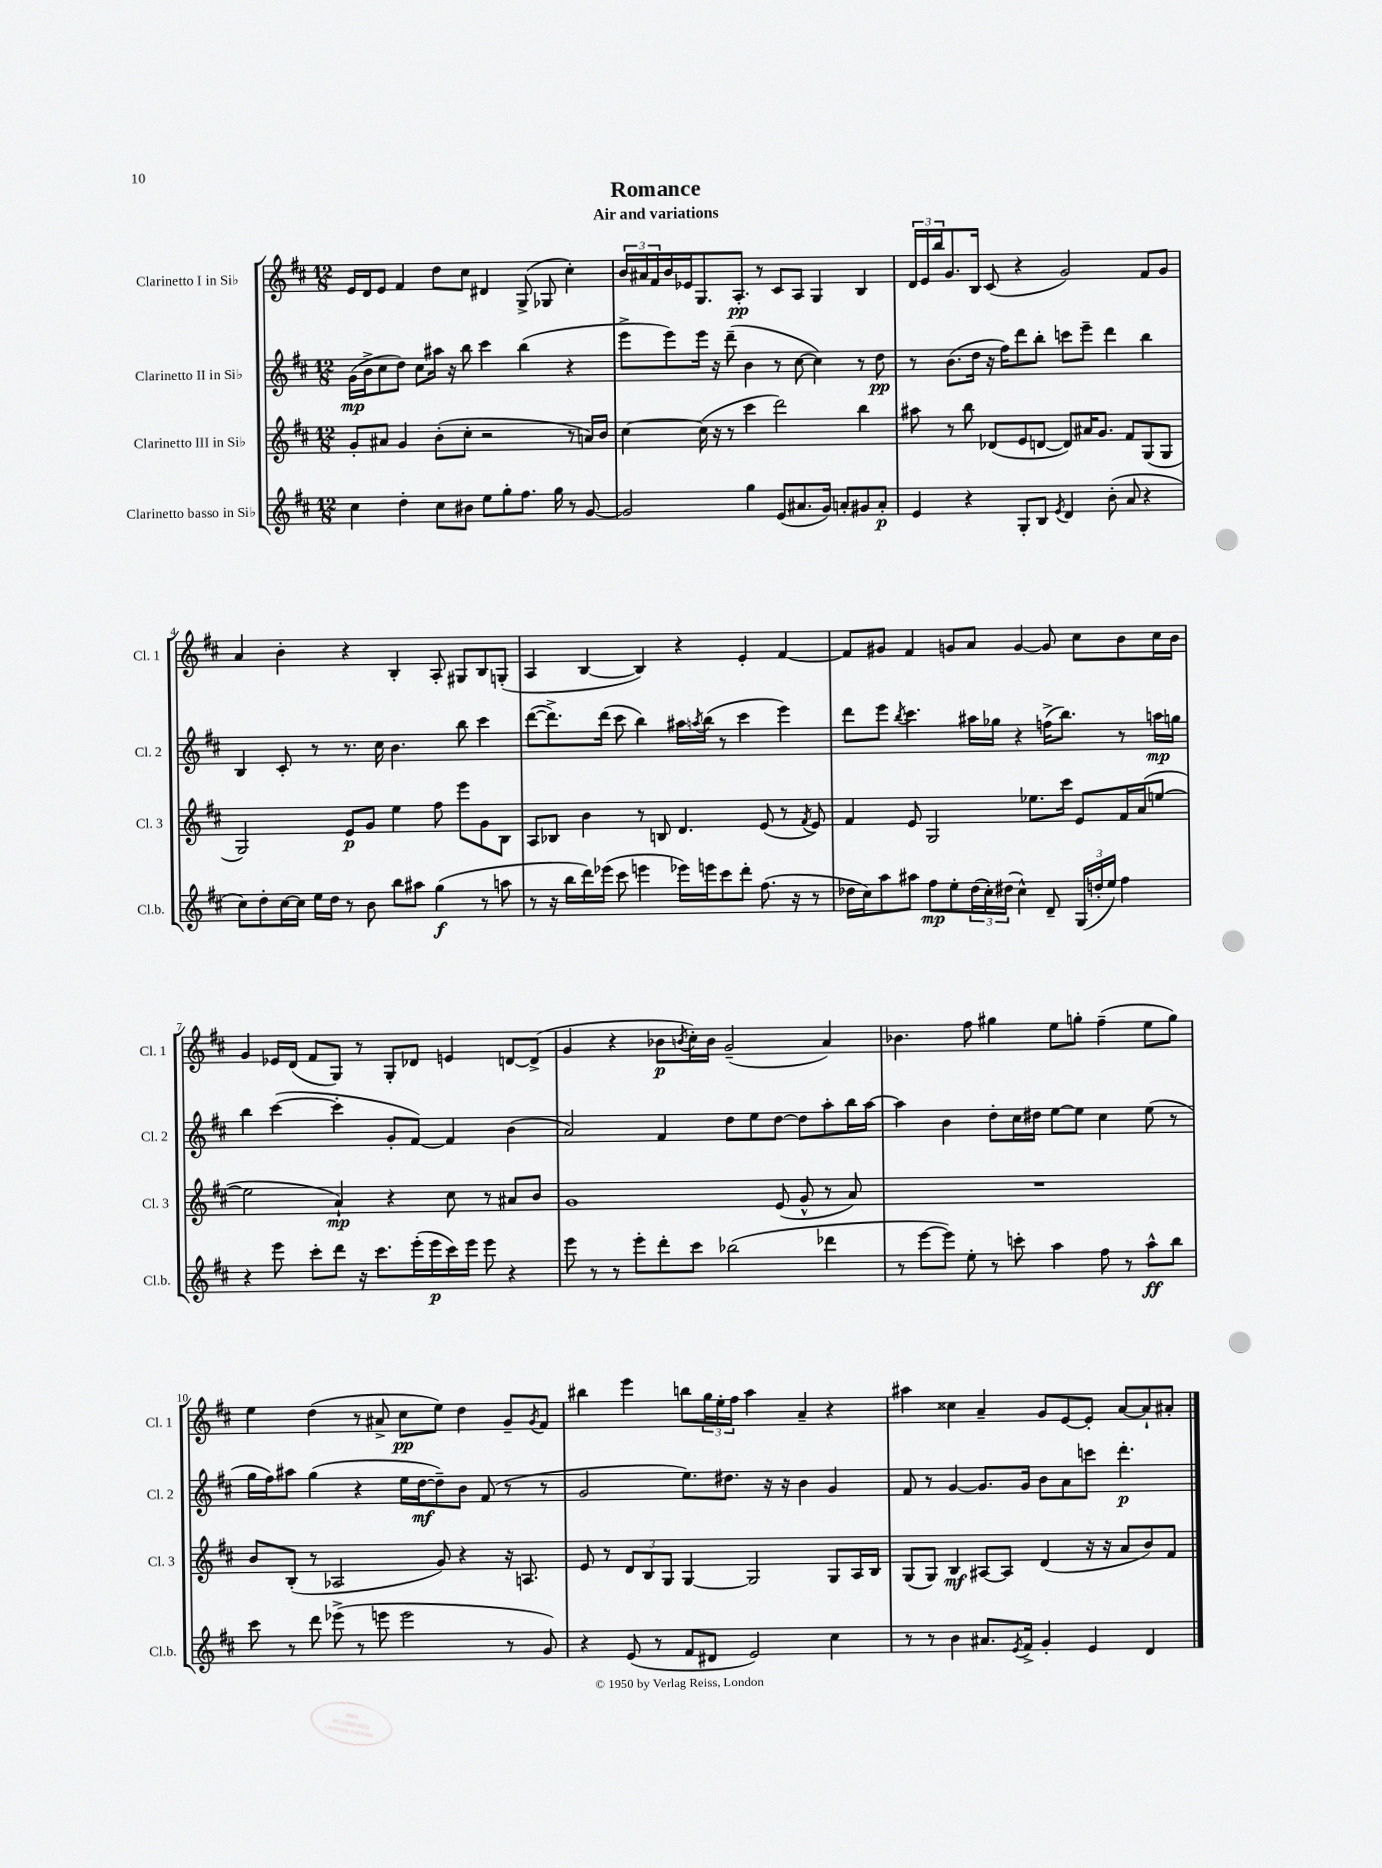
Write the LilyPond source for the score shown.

\header { title = "Romance" subtitle = "Air and variations" }
<<
\new StaffGroup <<
\new Staff = "s0" \with { instrumentName = "Clarinetto I in Sib" shortInstrumentName = "Cl. 1" } {
    \clef treble \key d \major \numericTimeSignature \time 12/8
    e'16 d'16 e'8 fis'4 d''8 cis''8 dis'4 g8->( ges8 cis''4-.) |
    \tuplet 3/2 { b'16 ais'16 fis'16 } b'16 ees'16 g8. a8.-.\pp r8 cis'8 a8 g4 b4 |
    \tuplet 3/2 { d'16 e'16 b''16 } g'8. b16 cis'8( r4 g'2) fis'8 g'8 |
    a'4 b'4-. r4 b4-. a8-. gis8 b8 g8-.( |
    a4 b4~ b4) r4 e'4-. fis'4~ |
    fis'8 gis'8 fis'4 g'8 a'8 g'4~ g'8 cis''8 b'8 cis''16 b'16 |
    g'4 ees'16 d'16( fis'8 g8) r8 g8-. des'8 e'4 d'8~ d'8->( |
    g'4 r4 bes'8\p \acciaccatura { b'8 } cis''16-.) b'16 g'2--( a'4) |
    bes'4. fis''8 gis''4 e''8 g''8-. fis''4--( e''8 g''8) |
    e''4 d''4( r8 ais'8-> cis''8\pp e''8) d''4 g'8-- \acciaccatura { g'8 } fis'8 |
    bis''4 e'''4 b''8 \tuplet 3/2 { g''16 e''16-. fis''16 } a''4 a'4-- r4 |
    ais''4 cisis''4 a'4-- g'8 e'8~ e'8-. a'8~ a'8-! ais'8-. \bar "|." |
}
\new Staff = "s1" \with { instrumentName = "Clarinetto II in Sib" shortInstrumentName = "Cl. 2" } {
    \clef treble \key d \major \numericTimeSignature \time 12/8
    g'16\mp( b'16-> cis''8 d''8) cis''8 ais''16 r16 b''8 cis'''4 b''4( r4 |
    e'''8-> e'''8) e'''16 r16 d'''8--( b'4 r8 cis''8~ cis''4) r8 d''8\pp |
    r8 b'8.( d''16 r16 fis''16) d'''8 b''8-. c'''8 e'''8-- d'''4 b''4 |
    b4 cis'8-. r8 r8. cis''16 b'4. b''8 cis'''4 |
    d'''8~( d'''8.->) d'''16( cis'''8 b''4) ais''16 \acciaccatura { a''8 } b''16( r8 cis'''4 e'''4) |
    d'''8 e'''8 \acciaccatura { b''8 } cis'''4. ais''16 ges''16 r4 f''16->( b''8.) r8 a''16\mp g''16 |
    b''4 cis'''4~( cis'''4-. g'8-. fis'8~) fis'4 b'4( |
    a'2) fis'4 d''8 e''8 d''8~ d''8 a''8-. b''16 a''16~ |
    a''4 b'4 d''8-. cis''16 dis''16 e''8~ e''8 cis''4 e''8( r8 |
    g''16 fis''16) ais''8 g''4( r4 e''16 d''16~\mf d''8--) b'8 fis'8( r8 r8 |
    g'2 e''8.) dis''8. r16 r16 b'4 g'4 |
    fis'8 r8 g'4~ g'8. g'16 b'8 a'8 c'''8 d'''4.-.\p \bar "|." |
}
\new Staff = "s2" \with { instrumentName = "Clarinetto III in Sib" shortInstrumentName = "Cl. 3" } {
    \clef treble \key d \major \numericTimeSignature \time 12/8
    g'8-. ais'8 g'4 b'8-.( cis''8-. r2 r8 a'16) b'16 |
    cis''4~ cis''16( r16 r8 cis'''4 d'''2) b''4 |
    ais''8 r8 b''8 des'8( e'8 d'8~ d'8) ais'16 g'8. fis'8 g8( g8 |
    g2) e'8\p g'8 e''4 fis''8 e'''8 g'8 b8 |
    a8 bes8 b'4 r8 b8 d'4. e'8( r8 \acciaccatura { fis'8 } e'8) |
    fis'4 e'8 g2 ees''8. cis'''16 e'8 fis'16 a'16( e''8~ |
    e''2 a'4-!\mp) r4 cis''8 r8 ais'8 b'8 |
    g'1 e'8( g'8-^ r8 a'8) |
    R1. |
    b'8 b8-.( r8 aes2 g'8) r4 r16 a8. |
    e'8 r8 \tuplet 3/2 { d'8 b8 g8 } g4~ g2 g8 a16 b16 |
    g8( g8) b4\mf ais8~ ais8 d'4( r16 r16 a'8 b'8) fis'8 \bar "|." |
}
\new Staff = "s3" \with { instrumentName = "Clarinetto basso in Sib" shortInstrumentName = "Cl.b." } {
    \clef treble \key d \major \numericTimeSignature \time 12/8
    cis''4 d''4-. cis''8 bis'8 e''8 g''8-. fis''8. g''16 r8 g'8~ |
    g'2 g''4 e'8( ais'8. g'16) a'8-. gis'8 a'8-.\p |
    e'4 r4 g8-. b8 \acciaccatura { e'8 } d'4 b'8-.( a'8 r4 |
    cis''8) d''8-. cis''16~ cis''16 e''16 d''16 r8 b'8 b''8 ais''8 g''4\f( r8 a''8 |
    r8 r16 b''16 d'''16) ees'''16( cis'''8 e'''4 ees'''16) e'''16 cis'''8 d'''8-. fis''8.( r16 r8 |
    des''16 cis''16) a''8 ais''8 fis''8\mp e''8-. \tuplet 3/2 { des''16( cis''16-.) dis''16( } cis''4-^) d'8-- \tuplet 3/2 { g16( d''16-. e''16) } fis''4 |
    r4 e'''8 cis'''8-. d'''8 r16 cis'''8. e'''16-.( e'''16\p cis'''16) e'''16 e'''8 r4 |
    e'''8 r8 r8 e'''8-. d'''8-. cis'''8 bes''2( des'''4 |
    r8 e'''8~ e'''8) e''8-. r8 c'''8-. a''4 fis''8 r8 a''8-^\ff b''8 |
    cis'''8 r8 d'''8 ees'''8->( r8 e'''8 e'''2 r8 g'8) |
    r4 e'8( r8 fis'8 dis'8 e'2) cis''4 |
    r8 r8 b'4 ais'8. \acciaccatura { e'8 } fis'16-> g'4-. e'4 d'4 \bar "|." |
}
>>
>>
